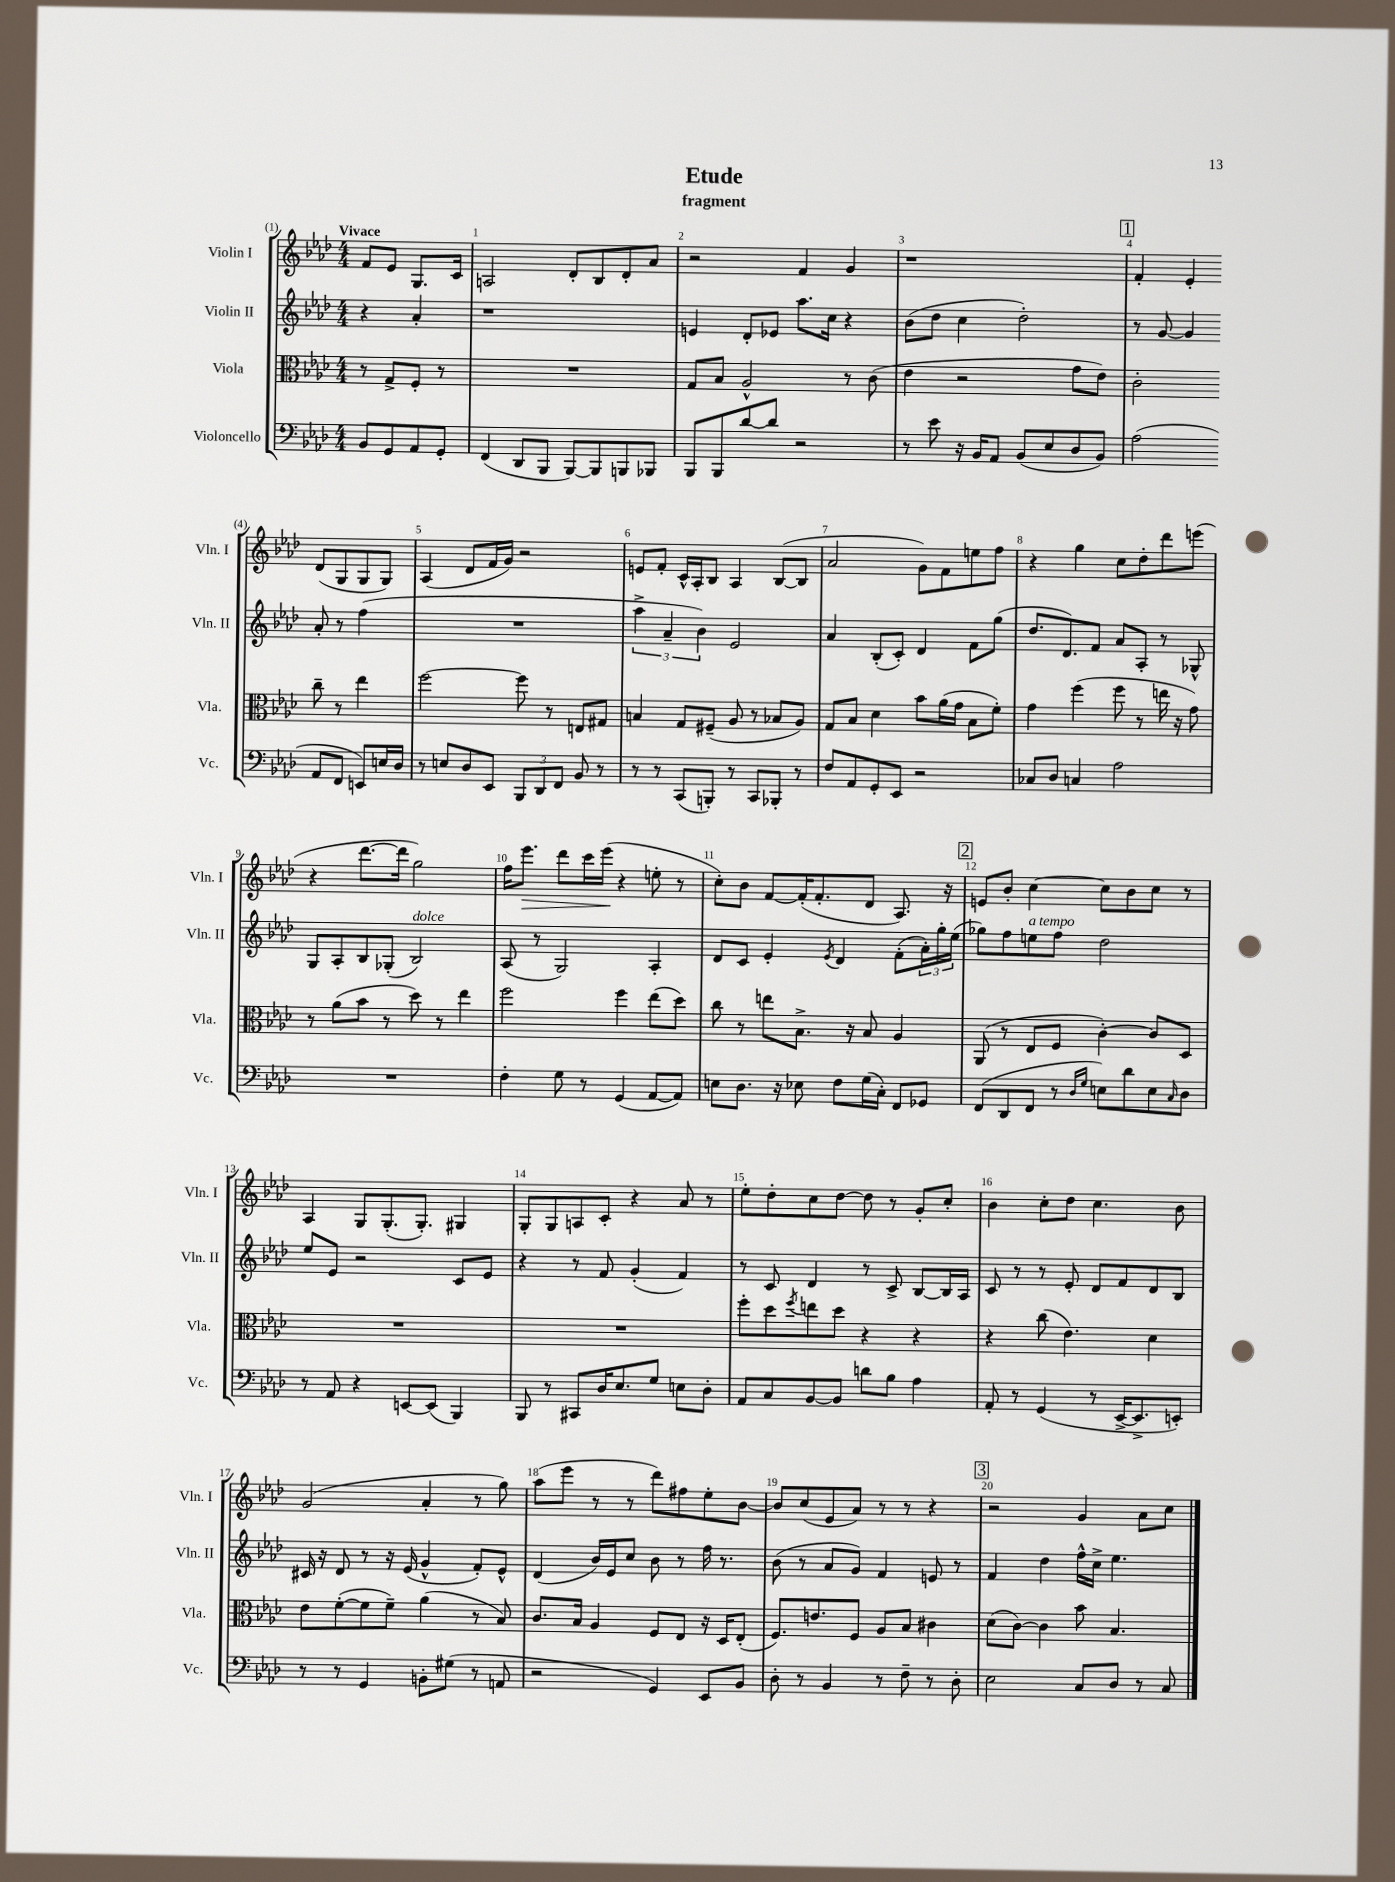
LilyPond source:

\header { title = "Etude" subtitle = "fragment" }
<<
\new StaffGroup <<
\new Staff = "s0" \with { instrumentName = "Violin I" shortInstrumentName = "Vln. I" } {
    \clef treble \key aes \major \numericTimeSignature \time 4/4 \partial 2 \tempo "Vivace"
    f'8 ees'8 g8. c'16 |
    a2 des'8-. bes8 des'8-. aes'8 |
    r2 f'4 g'4 |
    r1 |
    \mark \markup { \box "1" } f'4-. ees'4-. des'8( g8 g8 g8) |
    aes4( des'8 f'16 g'16) r2 |
    e'8 f'8-. c'16-^ aes16-. bes8 aes4 bes8~( bes8 |
    aes'2 g'8) f'8 e''8 f''8 |
    r4 g''4 c''8 des''8-. des'''8 e'''8( |
    r4 des'''8.~ des'''16 g''2) |
    f''16 ees'''8.\> des'''8 c'''16 ees'''16\!( r4 e''8-. r8 |
    c''8-.) bes'8 f'8~ f'16-.( f'8.-. des'8 aes8.) r16 |
    \mark \markup { \box "2" } e'8 bes'8-. c''4~ c''8 bes'8 c''8 r8 |
    aes4 g8 g8.-.( g8.-.) gis4 |
    g8-. g8 a8 c'8-. r4 aes'8 r8 |
    ees''8-. des''8-. c''8 des''8~ des''8 r8 g'8-. c''8-. |
    bes'4 c''8-. des''8 c''4. bes'8 |
    g'2( aes'4-. r8 g''8) |
    aes''8( ees'''8 r8 r8 des'''8) fis''8 ees''8-. bes'8~ |
    bes'8 c''8( ees'8 aes'8) r8 r8 r4 |
    \mark \markup { \box "3" } r2 g'4 aes'8 c''8 \bar "|." |
}
\new Staff = "s1" \with { instrumentName = "Violin II" shortInstrumentName = "Vln. II" } {
    \clef treble \key aes \major \numericTimeSignature \time 4/4 \partial 2
    r4 aes'4-. |
    r1 |
    e'4 des'8-. ees'8 aes''8. c''16 r4 |
    bes'8( des''8 c''4 des''2-.) |
    \mark \markup { \box "1" } r8 g'8~ g'4 aes'8-. r8 f''4( |
    R1 |
    \tuplet 3/2 { aes''4-> aes'4-- bes'4) } ees'2 |
    aes'4 bes8-.( c'8-.) des'4 f'8 g''8( |
    des''8. des'8.) f'8 aes'8 aes8-. r8 ges8-^ |
    g8 aes8-. bes8 ges8-.( bes2^\markup { \italic "dolce" }) |
    aes8( r8 g2) aes4-. |
    des'8 c'8 ees'4-. \acciaccatura { ees'8 } des'4 f'8-.( \tuplet 3/2 { aes'16-.) g''16-. ees''16( } |
    \mark \markup { \box "2" } ges''8) f''8 e''8^\markup { \italic "a tempo" } f''8 des''2 |
    ees''8 ees'8 r2 c'8 ees'8 |
    r4 r8 f'8 g'4-.( f'4) |
    r8 c'8 des'4 r8 c'8-> bes8~ bes16 aes16 |
    c'8 r8 r8 ees'8-. des'8 f'8 des'8 bes8 |
    cis'16 r16 des'8 r8 r16 ees'16( g'4-^ f'8-.) ees'8-^ |
    des'4( bes'16) ees'16 c''8 bes'8 r8 f''16 r8. |
    bes'8( r8 aes'8 g'8) f'4 e'8 r8 |
    \mark \markup { \box "3" } f'4 des''4 f''16-^ c''16-> ees''4. \bar "|." |
}
\new Staff = "s2" \with { instrumentName = "Viola" shortInstrumentName = "Vla." } {
    \clef alto \key aes \major \numericTimeSignature \time 4/4 \partial 2
    r8 g8-> f8-. r8 |
    R1 |
    g8 bes8 aes2-^ r8 c'8( |
    ees'4 r2 g'8 ees'8) |
    \mark \markup { \box "1" } c'2-. c''8-- r8 ees''4 |
    f''2~ f''8 r8 e8 gis8 |
    b4 g8 fis8--( aes8 r8 bes8 aes8) |
    g8 bes8 des'4 bes'8 aes'16( g'16 bes8 f'8-.) |
    g'4 f''4( f''8 r8 e''16 r16 g'8) |
    r8 aes'8( bes'8 r8 des''8) r8 ees''4 |
    f''2 f''4 ees''8( des''8) |
    c''8 r8 e''8 bes8.-> r16 bes8 aes4 |
    \mark \markup { \box "2" } aes,8( r8 ees8 f8 c'4~-.) c'8 des8 |
    R1 |
    R1 |
    f''8-. des''8 \acciaccatura { f''8 } e''8 des''8 r4 r4 |
    r4 c''8( ees'4.) des'4 |
    ees'8 f'8~-.( f'8 f'8--) aes'4( r8 bes8) |
    c'8. bes16 aes4 f8 ees8 r16 des16 ees8-.( |
    f8.) e'8. f8 aes8 bes8 cis'4 |
    \mark \markup { \box "3" } des'8( c'8~) c'4 bes'8 bes4. \bar "|." |
}
\new Staff = "s3" \with { instrumentName = "Violoncello" shortInstrumentName = "Vc." } {
    \clef bass \key aes \major \numericTimeSignature \time 4/4 \partial 2
    bes,8 g,8 aes,8 g,8-. |
    f,4( des,8 bes,,8 bes,,8~) bes,,8 b,,8 bes,,8 |
    bes,,8 bes,,8 des'8~ des'8 r2 |
    r8 ees'8 r16 bes,16 aes,8 bes,8( ees8 des8 bes,8) |
    \mark \markup { \box "1" } aes2( aes,8 f,8 e,8) e16 des16 |
    r8 e8 des8 ees,8 \tuplet 3/2 { bes,,8 des,8 f,8 } bes,8 r8 |
    r8 r8 c,8( b,,8-.) r8 c,8 bes,,8-. r8 |
    f8 aes,8 g,8-. ees,8 r2 |
    ces8 des8 c4 aes2 |
    R1 |
    f4-. g8 r8 g,4( aes,8~ aes,8) |
    e8 des8. r16 ees8 f8 g16( c16-.) f,8 ges,8 |
    \mark \markup { \box "2" } f,8( des,8 f,8 r8 \grace { des16 g16 } e8) des'8 e8 \grace { c16 } des8 |
    r8 aes,8 r4 e,8~ e,8( bes,,4) |
    bes,,8 r8 cis,8 des16 ees8. g8 e8 des8-. |
    aes,8 c8 bes,8~ bes,8 d'8 bes8 aes4 |
    aes,8-. r8 g,4( r8 ees,16~-> ees,8.-> e,8-.) |
    r8 r8 g,4 b,8-. gis8( r8 a,8 |
    r2 g,4) ees,8 bes,8 |
    des8-. r8 bes,4 r8 f8-- r8 des8-. |
    \mark \markup { \box "3" } ees2 c8 des8 r8 c8 \bar "|." |
}
>>
>>
\layout { \context { \Score \override BarNumber.break-visibility = ##(#f #t #t) barNumberVisibility = #all-bar-numbers-visible } }
